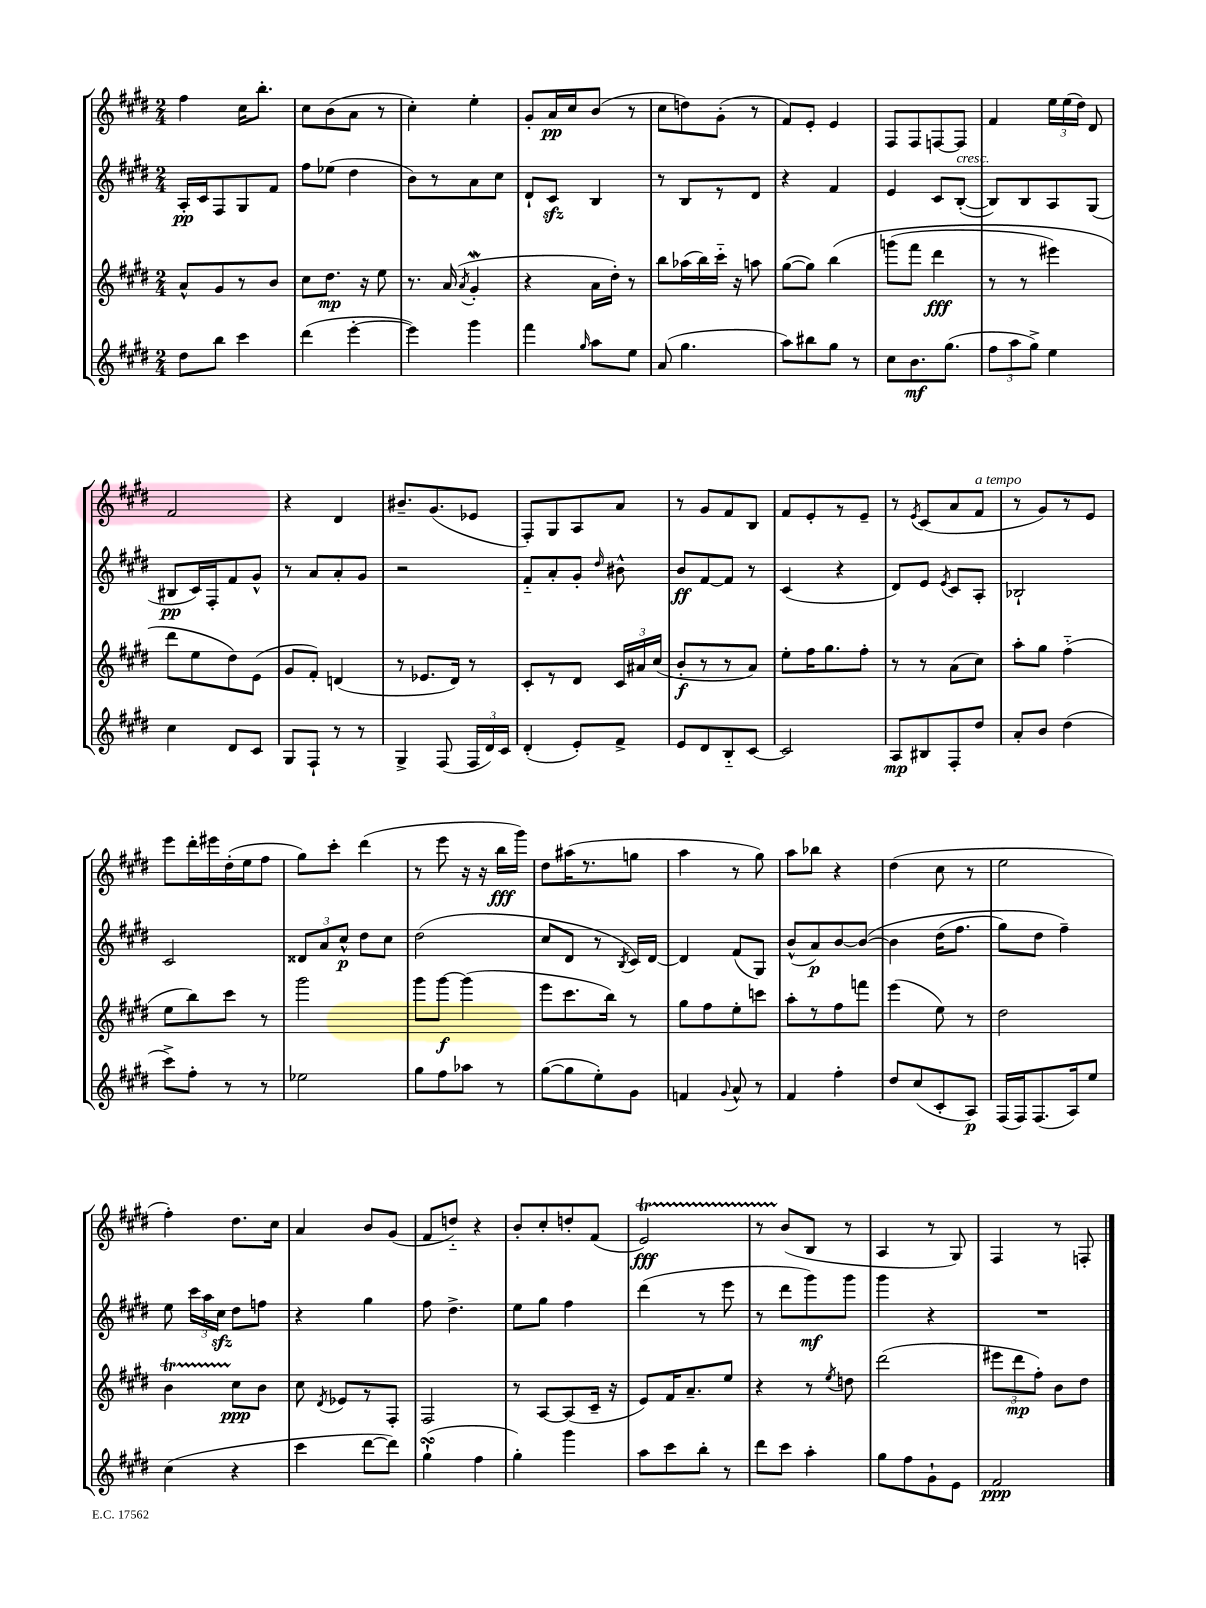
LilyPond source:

<<
\new StaffGroup <<
\new Staff = "s0" {
    \clef treble \key e \major \numericTimeSignature \time 2/4
    \autoBeamOff fis''4 cis''16[ b''8.]-. |
    cis''8[ b'8( a'8] r8 |
    cis''4-.) e''4-. |
    gis'8[-. a'16\pp cis''16 b'8]( r8 |
    cis''8[ d''8) gis'8]-.( r8 |
    fis'8[) e'8]-. e'4 |
    fis8[ fis8 f8~ f8] |
    fis'4 \tuplet 3/2 { e''16[ e''16( dis''16]) } dis'8 |
    fis'2 |
    r4 dis'4 |
    bis'8.[-- gis'8.( ees'8] |
    fis8[-.) gis8 a8 a'8] |
    r8 gis'8[ fis'8 b8] |
    fis'8[ e'8-. r8 e'8]-- |
    r8 \acciaccatura { e'8 } cis'8[( a'8 fis'8]^\markup { \italic "a tempo" } |
    r8 gis'8[) r8 e'8] |
    e'''8[ dis'''16-. eis'''16 dis''16-.( e''16 fis''8] |
    gis''8[) cis'''8]-. dis'''4( |
    r8 e'''8 r16 r16 b''16[\fff gis'''16]) |
    dis''8[ ais''16( r8. g''8] |
    a''4 r8 gis''8) |
    a''8[ bes''8] r4 |
    dis''4( cis''8 r8 |
    e''2 |
    fis''4-.) dis''8.[ cis''16] |
    a'4 b'8[ gis'8]( |
    fis'8[ d''8]-_) r4 |
    b'8[-. cis''8-. d''8-. fis'8]( |
    e'2\startTrillSpan\fff) |
    r8 b'8[\stopTrillSpan( b8] r8 |
    a4 r8 gis8) |
    fis4 r8 f8-. \bar "|." |
}
\new Staff = "s1" {
    \clef treble \key e \major \numericTimeSignature \time 2/4
    \autoBeamOff a16[-.\pp cis'16 fis8 gis8 fis'8] |
    fis''8[ ees''8]( dis''4 |
    b'8[) r8 a'8 cis''8] |
    dis'8[-! cis'8]\sfz b4 |
    r8 b8[ r8 dis'8] |
    r4 fis'4 |
    e'4 cis'8[ b8]~-.^\markup { \italic "cresc." }( |
    b8[) b8 a8 gis8]( |
    bis8[\pp cis'16) fis16-. fis'8 gis'8]-^ |
    r8 a'8[ a'8-. gis'8] |
    r2 |
    fis'8[-_ a'8-. gis'8]-. \grace { dis''16 } bis'8-^ |
    b'8[\ff fis'8~ fis'8] r8 |
    cis'4( r4 |
    dis'8[) e'8] \acciaccatura { e'8 } cis'8[ a8]-. |
    bes2-! |
    cis'2 |
    \tuplet 3/2 { disis'8[ a'8 cis''8]-^\p } dis''8[ cis''8] |
    dis''2( |
    cis''8[ dis'8] r8 \acciaccatura { b8 } cis'16[) dis'16]~ |
    dis'4 fis'8[( gis8]) |
    b'8[-^( a'8\p) b'8~ b'8]~\( |
    b'4 dis''16[( fis''8.] |
    gis''8[) dis''8] fis''4--\) |
    e''8 \tuplet 3/2 { cis'''16[ a''16 cis''16]\sfz } dis''8[ f''8] |
    r4 gis''4 |
    fis''8 dis''4.-> |
    e''8[ gis''8] fis''4 |
    dis'''4( r8 e'''8 |
    r8 dis'''8[ gis'''8\mf) gis'''8] |
    gis'''4 r4 |
    R2 \bar "|." |
}
\new Staff = "s2" {
    \clef treble \key e \major \numericTimeSignature \time 2/4
    \autoBeamOff a'8[-^ gis'8 r8 b'8] |
    cis''8[ dis''8.]\mp r16 e''8 |
    r8. a'16( \acciaccatura { a'8 } gis'4-.\mordent |
    r4 a'16[ dis''16]-.) r8 |
    b''8[ aes''16( b''16) cis'''16]-_ r16 a''8 |
    gis''8[~( gis''8]) b''4\( |
    g'''8[( fis'''8] dis'''4\fff |
    r8 r8 eis'''4) |
    dis'''8[ e''8 dis''8\) e'8]( |
    gis'8[ fis'8]-.) d'4( |
    r8 ees'8.[ dis'16]) r8 |
    cis'8[-. r8 dis'8] \tuplet 3/2 { cis'16[ ais'16 cis''16]( } |
    b'8[-.\f r8 r8 a'8]) |
    e''8[-. fis''16 gis''8. fis''8]-. |
    r8 r8 a'8[( cis''8]) |
    a''8[-. gis''8] fis''4-_( |
    e''8[ b''8) cis'''8] r8 |
    gis'''2 |
    gis'''8[ gis'''8]~\f gis'''4( |
    e'''8[ cis'''8. b''16]) r8 |
    gis''8[ fis''8 e''8-. c'''8] |
    a''8[-. r8 fis''8 f'''8] |
    e'''4( e''8) r8 |
    dis''2 |
    b'4\startTrillSpan cis''8[\stopTrillSpan\ppp b'8] |
    cis''8 \acciaccatura { dis'8 } ees'8[ r8 fis8]-. |
    fis2 |
    r8 a8[~ a8( cis'16]-- r16 |
    e'8[) fis'16 a'8.-- e''8] |
    r4 r8 \acciaccatura { e''8 } d''8 |
    dis'''2( |
    \tuplet 3/2 { eis'''8[ dis'''8\mp fis''8]-.) } b'8[ dis''8] \bar "|." |
}
\new Staff = "s3" {
    \clef treble \key e \major \numericTimeSignature \time 2/4
    \autoBeamOff dis''8[ b''8] cis'''4 |
    dis'''4( e'''4~-. |
    e'''4) gis'''4 |
    fis'''4 \grace { gis''16 } a''8[ e''8] |
    a'8( gis''4. |
    a''8[) bis''8 gis''8] r8 |
    cis''8[ b'8.\mf gis''8.]( |
    \tuplet 3/2 { fis''8[ a''8 gis''8]->) } e''4 |
    cis''4 dis'8[ cis'8] |
    gis8[ fis8]-! r8 r8 |
    gis4-> fis8( \tuplet 3/2 { fis16[ dis'16) cis'16] } |
    dis'4-.( e'8[-.) fis'8]-> |
    e'8[ dis'8 b8-_ cis'8]~ |
    cis'2 |
    a8[\mp bis8 fis8-. dis''8] |
    a'8[-. b'8] dis''4( |
    cis'''8[->) fis''8]-. r8 r8 |
    ees''2 |
    gis''8[ fis''8 aes''8] r8 |
    gis''8[~( gis''8 e''8-.) gis'8] |
    f'4 \appoggiatura { gis'8 } a'8-^ r8 |
    fis'4 fis''4-. |
    dis''8[ cis''8( cis'8-. a8]\p) |
    fis16[( fis16) fis8.( a16) e''8] |
    cis''4( r4 |
    cis'''4 dis'''8[~ dis'''8]) |
    gis''4-!\turn( fis''4 |
    gis''4-.) gis'''4 |
    a''8[ cis'''8 b''8]-. r8 |
    dis'''8[ cis'''8] a''4-. |
    gis''8[ fis''8 gis'8-! e'8] |
    fis'2\ppp \bar "|." |
}
>>
>>
\layout { \context { \Score \remove "Bar_number_engraver" } }
